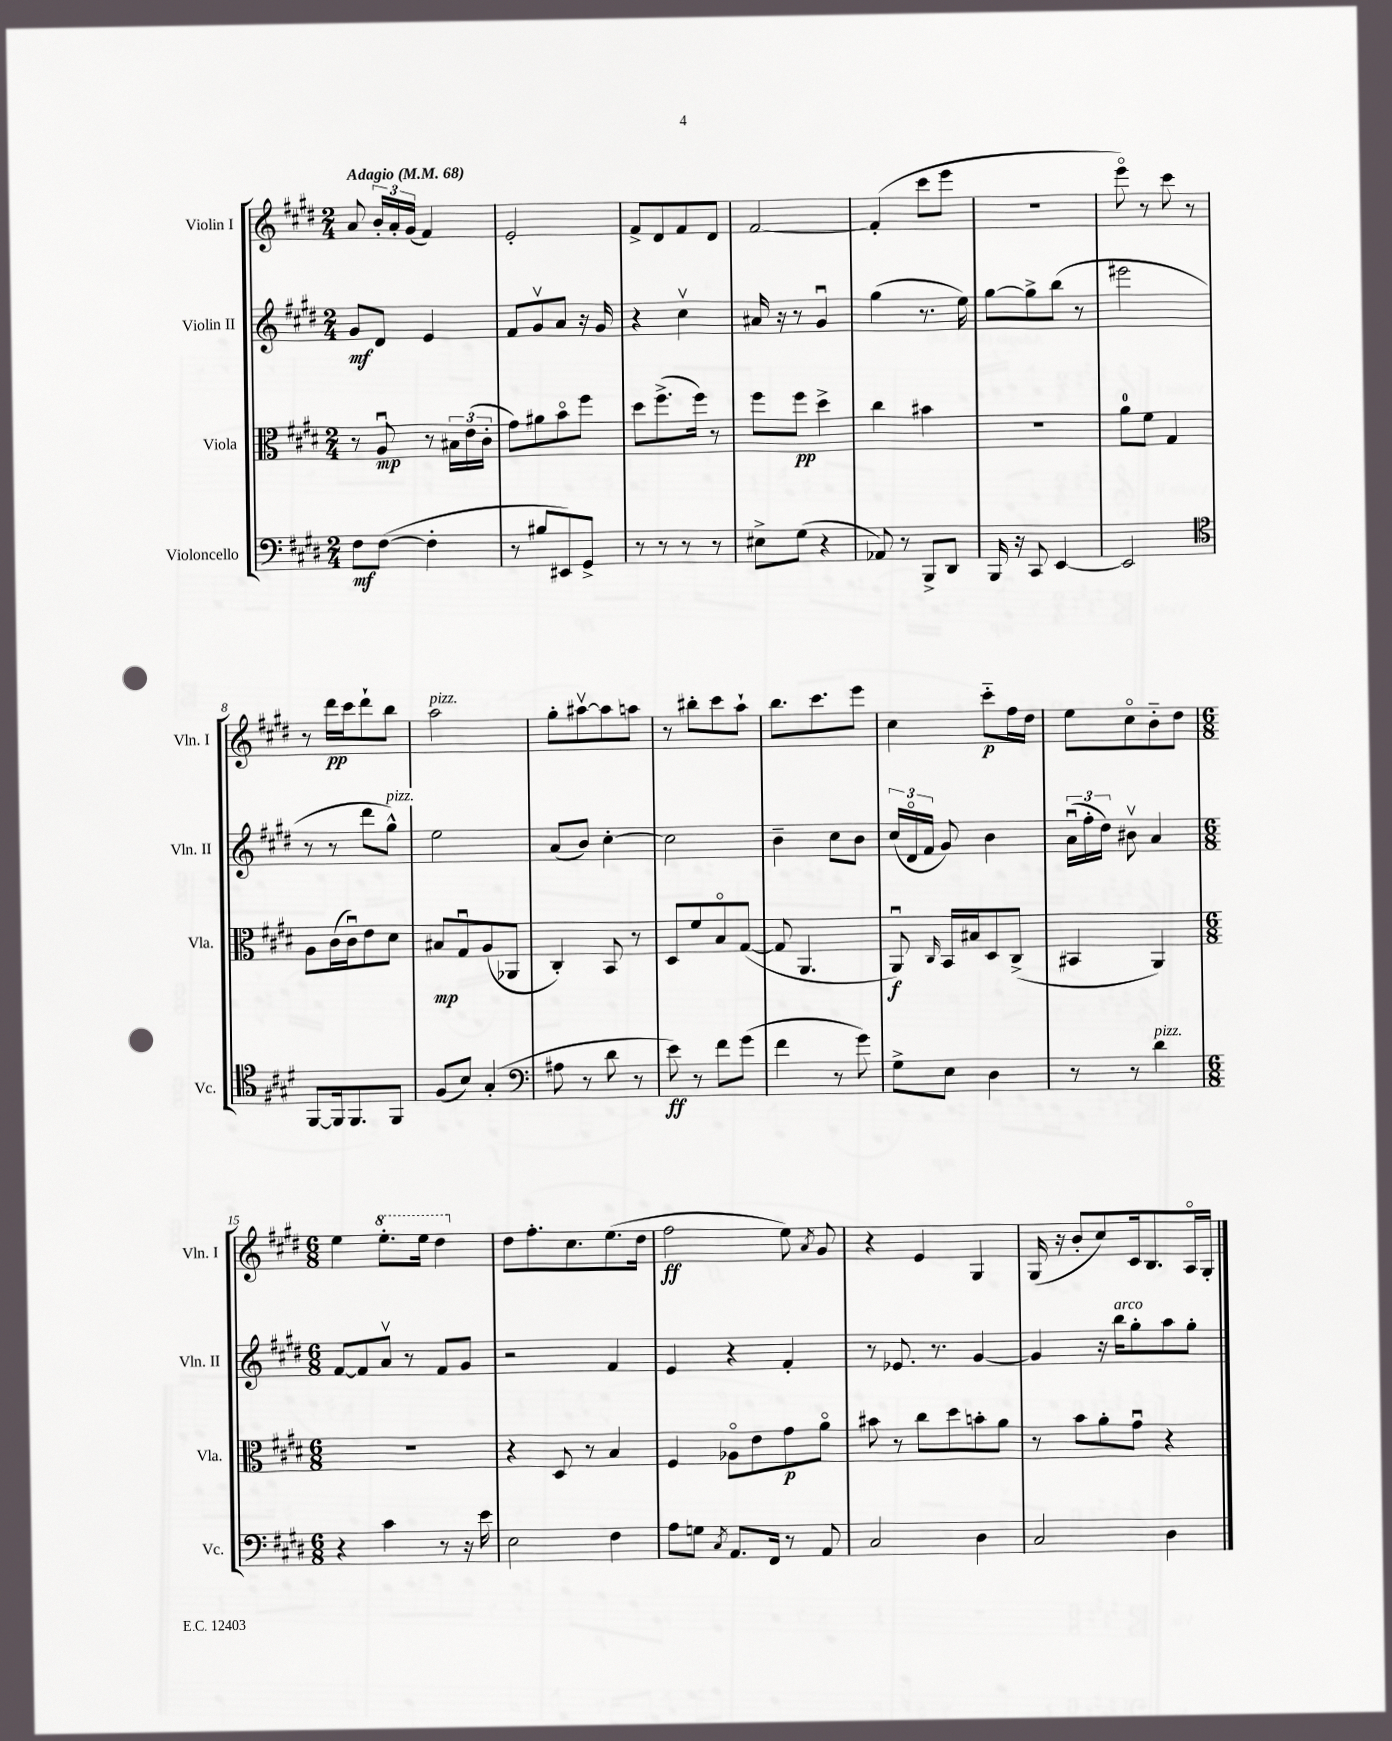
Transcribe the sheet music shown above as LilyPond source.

<<
\new StaffGroup <<
\new Staff = "s0" \with { instrumentName = "Violin I" shortInstrumentName = "Vln. I" } {
    \clef treble \key e \major \numericTimeSignature \time 2/4 \tempo "Adagio" 4 = 68
    \autoBeamOff a'8 \tuplet 3/2 { b'16[-. a'16-. gis'16]( } fis'4) |
    e'2-. |
    fis'8[-> dis'8 fis'8 dis'8] |
    fis'2~ |
    fis'4-.( cis'''8[ e'''8] |
    R2 |
    e'''8\flageolet) r8 cis'''8 r8 |
    r8 dis'''16[\pp cis'''16 dis'''8-! b''8] |
    a''2^\markup { \italic "pizz." } |
    gis''8[-. ais''8~\upbow ais''8 a''8] |
    r8 bis''8[-. cis'''8 a''8]-! |
    b''8.[ cis'''8. e'''8] |
    cis''4 cis'''8[-_\p fis''16 dis''16] |
    e''8[ cis''8\flageolet b'8-_ dis''8] |
    \numericTimeSignature \time 6/8 e''4 \ottava #1 e'''8.[-. e'''16] dis'''4 \ottava #0 |
    dis''8[ fis''8.-. cis''8. e''8.( dis''16] |
    fis''2\ff e''8) \acciaccatura { a'8 } gis'8 |
    r4 e'4 gis4 |
    gis16( r16 b'8[-. cis''8) cis'16 b8. a16\flageolet gis16]-. \bar "|." |
}
\new Staff = "s1" \with { instrumentName = "Violin II" shortInstrumentName = "Vln. II" } {
    \clef treble \key e \major \numericTimeSignature \time 2/4
    \autoBeamOff gis'8[\mf dis'8] e'4 |
    fis'8[ gis'8\upbow a'8] r16 gis'16 |
    r4 cis''4\upbow |
    ais'16 r16 r8 gis'4\downbow |
    gis''4( r8. e''16) |
    gis''8[~ gis''8-> b''8]( r8 |
    eis'''2 |
    r8 r8 dis'''8[ gis''8]-^^\markup { \italic "pizz." }) |
    e''2 |
    a'8[( b'8]) cis''4~-. |
    cis''2 |
    b'4-- cis''8[ b'8] |
    \tuplet 3/2 { cis''16[( dis'16\flageolet fis'16] } gis'8) b'4 |
    \tuplet 3/2 { a'16[\downbow( fis''16-. dis''16]) } bis'8\upbow a'4 |
    \numericTimeSignature \time 6/8 fis'8[~ fis'8 a'8]\upbow r8 fis'8[ gis'8] |
    r2 fis'4 |
    e'4 r4 fis'4-. |
    r8 ees'8. r8. gis'4~ |
    gis'4 r16 b''16[^\markup { \italic "arco" } gis''8-. a''8 gis''8]-. \bar "|." |
}
\new Staff = "s2" \with { instrumentName = "Viola" shortInstrumentName = "Vla." } {
    \clef alto \key e \major \numericTimeSignature \time 2/4
    \autoBeamOff r8 a8\downbow\mp r8 \tuplet 3/2 { bis16[ e'16( cis'16]-. } |
    gis'8[) ais'8 b'8\flageolet fis''8] |
    dis''8[ fis''8.->( fis''16]) r8 |
    fis''8[ fis''8]\pp dis''4-> |
    cis''4 bis'4 |
    R2 |
    a'8[-0 fis'8] gis4 |
    a8[ cis'16( cis'16\downbow) e'8 dis'8] |
    bis8[\mp gis8\downbow a8( aes,8] |
    cis4-.) b,8 r8 |
    dis8[ fis'8 b8\flageolet gis8]~( |
    gis8 a,4. |
    a,8\downbow\f) \grace { cis16 } b,16[ bis16 dis8 cis8]->( |
    bis,4 a,4) |
    \numericTimeSignature \time 6/8 R2. |
    r4 dis8 r8 b4 |
    fis4 aes8[\flageolet e'8 gis'8\p a'8]\flageolet |
    bis'8 r8 cis''8[ dis''8 b'8-. a'8] |
    r8 b'8[ a'8-. gis'8]\downbow r4 \bar "|." |
}
\new Staff = "s3" \with { instrumentName = "Violoncello" shortInstrumentName = "Vc." } {
    \clef bass \key e \major \numericTimeSignature \time 2/4
    \autoBeamOff fis8[\mf fis8]~( fis4-. |
    r8 bis8[ eis,8) gis,8]-> |
    r8 r8 r8 r8 |
    eis8[-> gis8]( r4 |
    aes,8) r8 b,,8[-> dis,8] |
    b,,16 r16 cis,8 e,4~ |
    e,2 |
    \clef tenor fis,8[~ fis,16 fis,8. fis,8] |
    fis8[( b8]) gis4-.( |
    \clef bass ais8 r8 dis'8 r8 |
    e'8\ff) r8 fis'8[ gis'8]( |
    fis'4 r8 gis'8) |
    gis8[-> e8] dis4 |
    r8 r8 dis'4^\markup { \italic "pizz." } |
    \numericTimeSignature \time 6/8 r4 cis'4 r8 r16 e'16 |
    e2 fis4 |
    a8[ g8] \acciaccatura { cis8 } a,8.[ fis,16] r8 a,8 |
    cis2 dis4 |
    cis2 dis4 \bar "|." |
}
>>
>>
